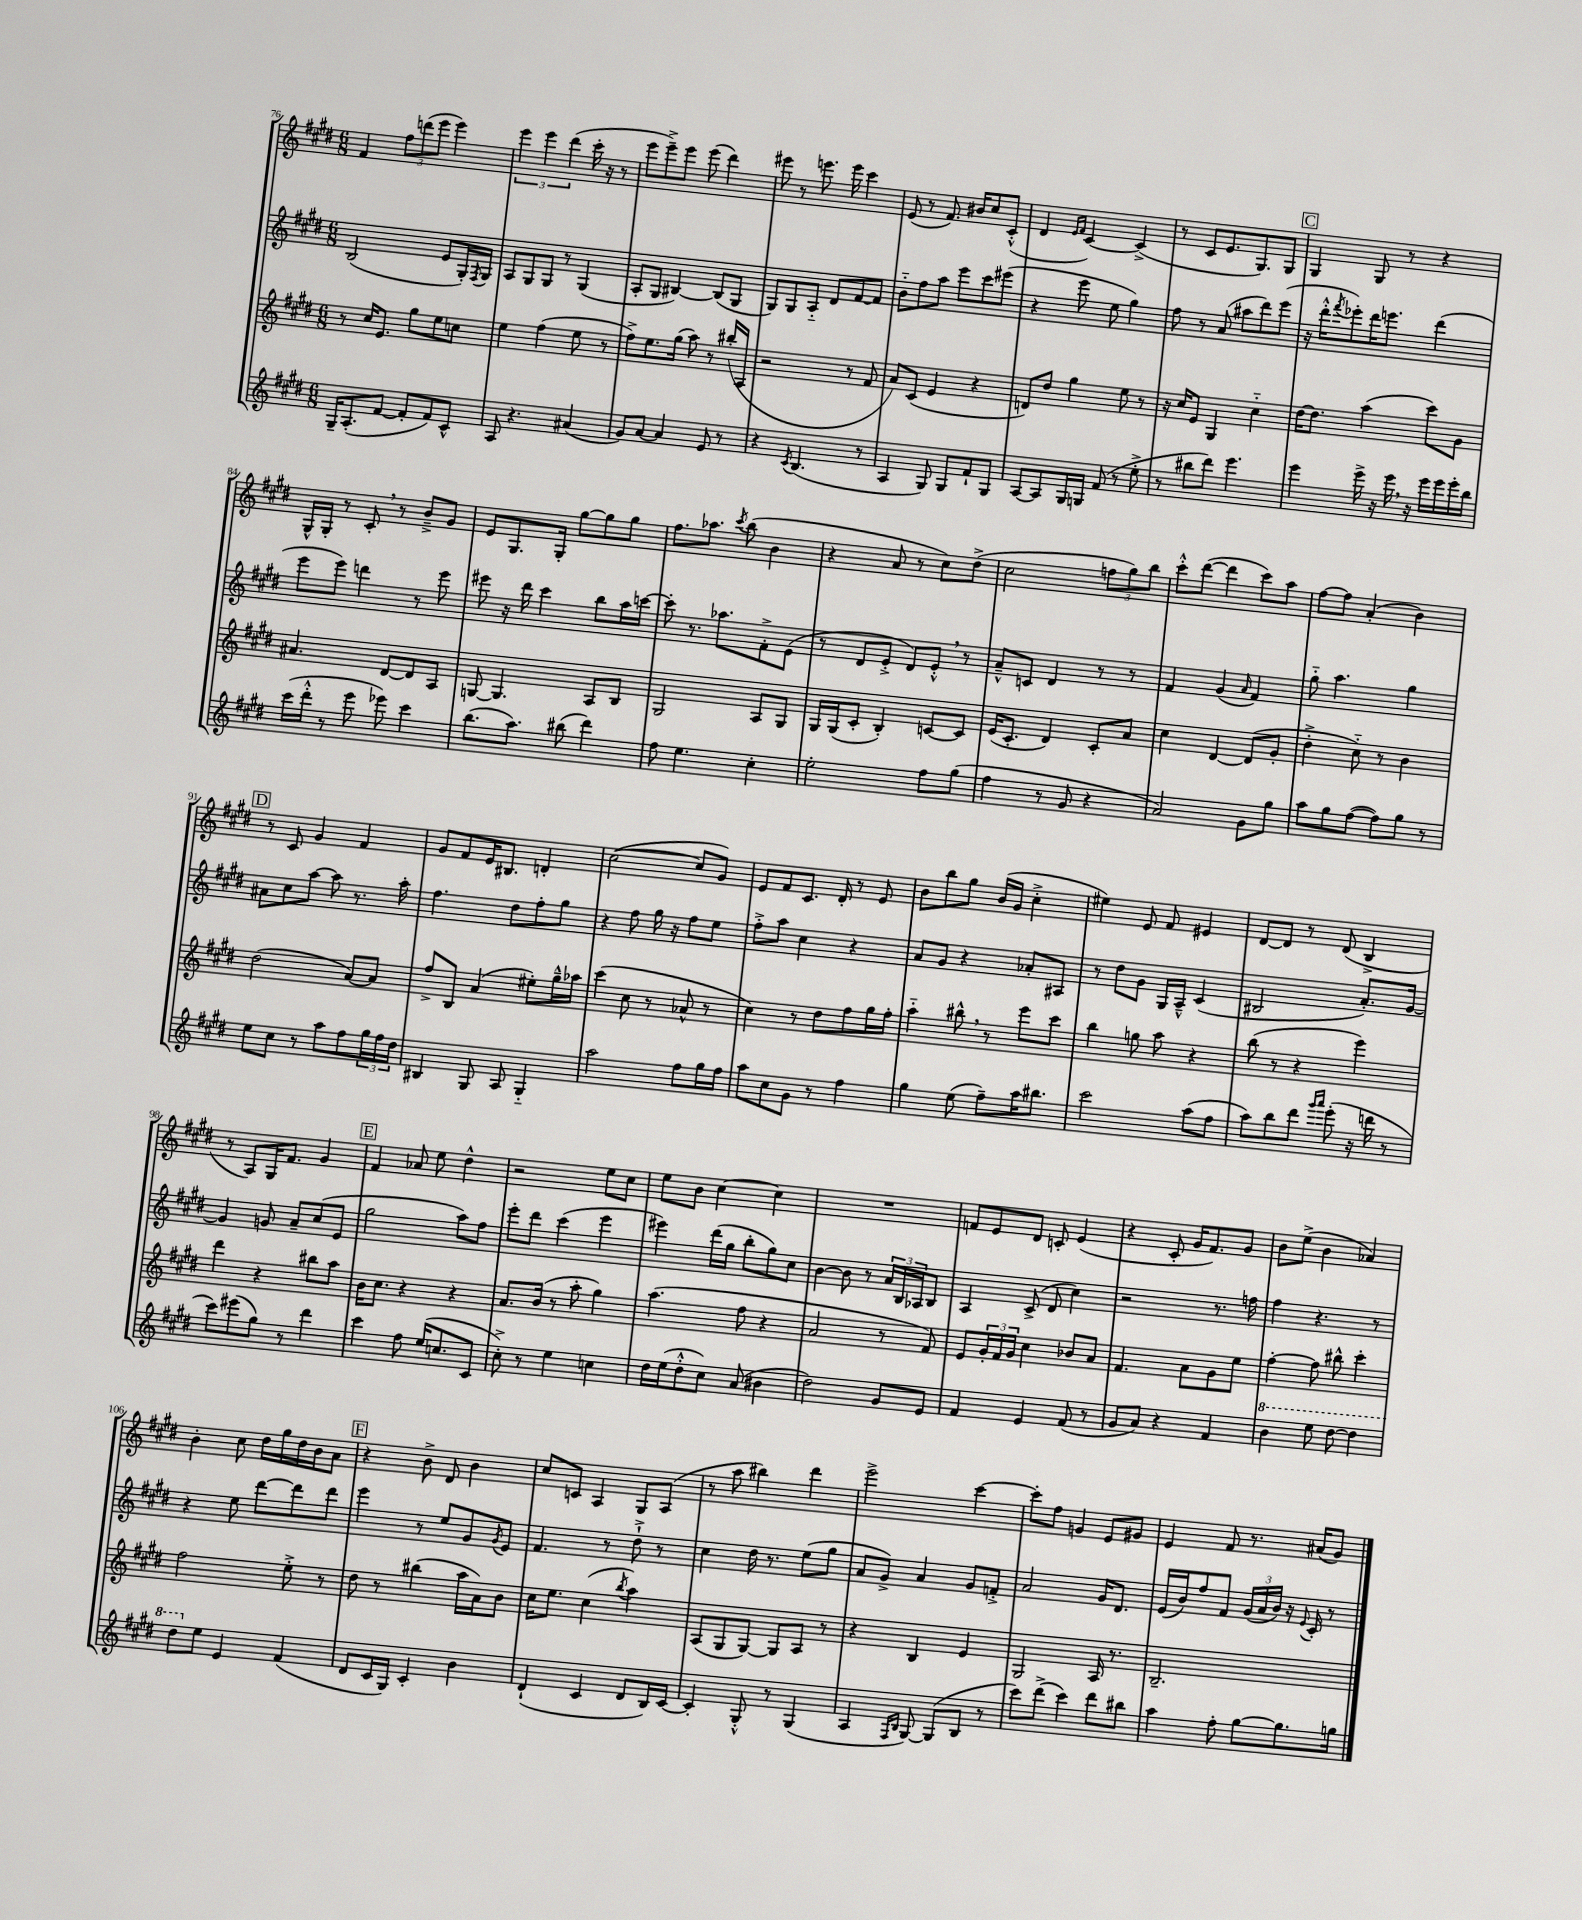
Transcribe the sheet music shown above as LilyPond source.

<<
\new StaffGroup <<
\new Staff = "s0" {
    \clef treble \key e \major \numericTimeSignature \time 6/8
    fis'4 \tuplet 3/2 { fis''8 d'''8( e'''8 } e'''4) |
    \tuplet 3/2 { e'''4 e'''4 dis'''4( } cis'''16-. r16 r8 |
    e'''8 e'''8--->) e'''8 e'''8( dis'''4) |
    eis'''8 r8 e'''8. e'''16 cis'''4 |
    e'8( r8 fis'8.) bis'16 cis''8 cis'8-.-^( |
    dis'4 \grace { e'16 fis'16 } cis'4~) cis'4->( |
    r8 cis'8 e'8. gis8.) gis8 |
    \mark \markup { \box "C" } gis4 gis8 r8 r4 |
    gis16-^ gis16-. r8 cis'8-. \breathe r8 b'8---> gis'8 |
    e'8 gis8. gis16-. gis''8~ gis''8 gis''8 |
    fis''8. aes''8. \acciaccatura { cis'''8 } b''8( b'4 |
    r4 a'8 r8 cis''8) dis''8->( |
    cis''2 \tuplet 3/2 { f''8 gis''8) b''8 } |
    cis'''8-.-^ dis'''8~( dis'''4 cis'''8) a''8 |
    fis''8~ fis''8 a'4-.( b'4) |
    \mark \markup { \box "D" } r8 cis'8 gis'4 fis'4 |
    gis'8 fis'8 e'16 bis8. d'4-. |
    cis''2~( cis''8 gis'8) |
    e'8 fis'8 cis'8. dis'16-. r8 e'8 |
    b'8 b''8 gis''8 b'16( gis'16 cis''4-.-> |
    eis''4) e'8 fis'8 eis'4 |
    dis'8~ dis'8 r8 dis'8( b4-> |
    r8 a8) gis16 fis'8. gis'4 |
    \mark \markup { \box "E" } fis'4 aes'8 e''8 dis''4-^ |
    r2 e''8 cis''8 |
    e''8 b'8 cis''4~ cis''4 |
    R2. |
    f'8 e'8 dis'8 c'8-. e'4( |
    r4 cis'8-. gis'16 fis'8.) gis'8 |
    b'8 e''8->( b'4 aes'4) |
    b'4-. cis''8 dis''16 gis''16 dis''16 b'16 a'8 |
    \mark \markup { \box "F" } r4 b'8-> dis'8 b'4 |
    cis''8 c'8 a4 gis8 a8( |
    r8 a''8 bis''4) dis'''4 |
    e'''2-> cis'''4~ |
    cis'''8-. fis''8 g'4 e'8 gis'8 |
    e'4 fis'8 r8. ais'16( gis'8) \bar "|." |
}
\new Staff = "s1" {
    \clef treble \key e \major \numericTimeSignature \time 6/8
    b2( e'8 gis16-.) \acciaccatura { fis8 } gis16 |
    a8 gis8 gis8 r8 gis4( |
    a8-. gis8 bis4~) bis8( gis8 |
    gis8) gis8 a8-_ dis'8 fis'8~ fis'8 |
    b'8-_ fis''8 a''8 e'''8 cis'''8 eis'''8( |
    r4 e'''8 e''8 gis''4) |
    fis''8 r8 a'8( ais''8 dis'''8) e'''8( |
    \mark \markup { \box "C" } r16 dis'''16-.-^ \acciaccatura { fis'''8 } ees'''8-.) dis'''16 e'''8. dis'''4( |
    e'''8 e'''8) d'''4 r8 e'''8 |
    eis'''8 r16 dis'''16 cis'''4 b''8 a''16 c'''16~ |
    c'''8-. r8. aes''8. fis'8-.-> e'8( |
    r8 dis'8 e'8-.-> dis'8) e'8-.-^ \breathe r8 |
    a'8---^ c'8 dis'4 r8 r8 |
    fis'4 gis'4( \grace { a'16 } fis'4) |
    gis''8-_ a''4. gis''4 |
    \mark \markup { \box "D" } ais'8 cis''8 a''8~ a''8 r8. a''16-. |
    fis''4. dis''8 fis''8-. gis''8 |
    r4 fis''8 gis''16 r16 fis''8 e''8 |
    fis''8-.-> a''8 cis''4 r4 |
    a'8 gis'8 r4 aes'8-. ais8 |
    r8 dis''8 gis'8 gis16 a16---^ cis'4( |
    bis2 a'8.-.) gis'16~ |
    gis'4 g'8 a'8-- cis''8( e'8 |
    \mark \markup { \box "E" } gis''2 a''8) fis''8 |
    e'''8-. dis'''8 cis'''4( e'''4 |
    eis'''4) dis'''16( gis''16 b''8-. gis''8) cis''8 |
    b'4~ b'8 r8 \tuplet 3/2 { a'16 b16 aes16 } b8 |
    a4 cis'8->( dis'8 cis''4) |
    r2 r8. f''16 |
    fis''4 r4. r8 |
    r4 e''8 dis'''8~ dis'''8 dis'''8 |
    \mark \markup { \box "F" } e'''4 r8 e''8 gis'8 \acciaccatura { gis'8 } e'8 |
    fis'4. r8 dis''8-!-> r8 |
    cis''4 dis''16 r8. e''8( gis''8 |
    a'8 gis'8->) a'4 gis'8 f'8-.-> |
    a'2 gis'16 dis'8. |
    e'16( b'16) fis''8 fis'8 \tuplet 3/2 { gis'16( a'16 b'16) } r16 \appoggiatura { e'8 } cis'16-. r8 \bar "|." |
}
\new Staff = "s2" {
    \clef treble \key e \major \numericTimeSignature \time 6/8
    r8 cis''16 e'8. gis''8 e''8 c''8 |
    e''4 fis''4( e''8 r8 |
    fis''8->) e''8. gis''16( a''8) r8 bis''16-.( a16 |
    r2 r8 fis'8 |
    a'8) cis'8( e'4 r4 |
    d'8) dis''8 gis''4 e''8 r8 |
    r16 cis''16 e'8 gis4 cis''4-_ |
    \mark \markup { \box "C" } dis''16~ dis''8. a''4( cis'''8) gis'8 |
    ais'4. dis'8~ dis'8 a8 |
    g8~ g4. a8 b8 |
    gis2 a8 gis8 |
    gis16 gis16( cis'8-. b4-.) c'8~ c'8 |
    e'16( cis'8.-. dis'4) cis'8-. a'8 |
    cis''4 dis'4~ dis'8( gis'8-. |
    dis''4-.-> cis''8-_) r8 b'4 |
    \mark \markup { \box "D" } dis''2( a'8~) a'8 |
    fis''8-> b8 a'4( eis''8-.) gis''16---^ aes''16 |
    cis'''4( cis''8 r8 aes'8-^ r8 |
    cis''4) r8 dis''8 fis''8 gis''16 fis''16-. |
    a''4-_ bis''8-^ \breathe r8 e'''8 cis'''8 |
    b''4 g''8 a''8 r4 |
    b''8( r8 r4 e'''4) |
    dis'''4 r4 bis''8 a''8 |
    \mark \markup { \box "E" } b'16 cis''8. r4 r4 |
    a'8. b'16( r8 a''8-. gis''4) |
    a''4.( fis''8 r4 |
    a'2 r8 fis'8) |
    e'8 \tuplet 3/2 { gis'16-. fis'16 gis'16 } cis''4 bes'8 a'8 |
    fis'4. a'8 gis'8 e''8 |
    fis''4~-. fis''8 bis''8-^ cis'''4-. |
    fis''2 e''8-.-> r8 |
    \mark \markup { \box "F" } dis''8 r8 bis''4( a''16 a'16) b'8 |
    cis''16 e''8. cis''4( \acciaccatura { b''8 } a''4) |
    a8( gis8 gis8~) gis8 a8 r8 |
    r4 b4 e'4 |
    gis2 a16 r8. |
    b2.-- \bar "|." |
}
\new Staff = "s3" {
    \clef treble \key e \major \numericTimeSignature \time 6/8
    gis16-- a8.-.( fis'8~ fis'8-. fis'8) cis'8-^ |
    a8 r4. ais'4( |
    gis'8) a'8~ a'4 e'8 r8 |
    r4 \acciaccatura { cis'8 } b4.( r8 |
    a4 gis8) gis8 fis'8-! gis8 |
    a8~ a8 gis16 g16 fis'8( r8 e''8-.-> |
    r8 bis''8 dis'''8) e'''4. |
    \mark \markup { \box "C" } e'''4 e'''16-> r16 e'''16 \breathe r16 e'''16 e'''16 e'''16-. b''16 |
    cis'''16( dis'''16-.-^ r8 e'''8 ees'''8) cis'''4 |
    b''8.( a''8.) bis''8( dis'''4) |
    fis''8 e''4. cis''4-. |
    e''2-. fis''8 gis''8( |
    fis''4 r8 gis'8 r4 |
    a'2) gis'8 gis''8 |
    a''8 gis''8 fis''8~( fis''8) gis''8 r8 |
    \mark \markup { \box "D" } e''8 cis''8 r8 a''8 fis''8 \tuplet 3/2 { gis''16 fis''16 dis''16 } |
    bis4 gis8 a8 gis4-_ |
    a''2 fis''8 gis''16 fis''16 |
    a''8 cis''8 gis'8 r8 fis''4 |
    gis''4 e''8( fis''8--) a''16 bis''8. |
    cis'''2 a''8( fis''8 |
    a''8) b''8 dis'''8 \grace { gis'''16 a'''16 } e'''8-.( r16 d'''16 r8 |
    cis'''8) eis'''8( gis''8) r8 dis'''4 |
    \mark \markup { \box "E" } cis'''4 fis''8 e''16( c''8. cis'8 |
    cis''8-.->) r8 e''4 c''4 |
    dis''16 e''16( dis''8-.-^ cis''8) a'8( bis'4 |
    dis''2) gis'8 e'8 |
    fis'4 e'4 fis'8( r8 |
    gis'8 a'8) r4 fis'4 |
    \ottava #1 b''4 e'''8 dis'''8~ dis'''4 |
    dis'''8 \ottava #0 e''8 e'4 fis'4( |
    \mark \markup { \box "F" } dis'8 cis'16 gis16) cis'4-. b'4 |
    dis'4-!( cis'4 dis'8 b16) cis'16~ |
    cis'4-. gis8-.-^ r8 gis4( |
    a4 \grace { fis16 b16 } gis8~) gis8( b8 r8 |
    cis'''8) dis'''8->( cis'''4) dis'''8 bis''8 |
    a''4 fis''8-. gis''8~ gis''8. g''16 \bar "|." |
}
>>
>>
\layout { \context { \Score currentBarNumber = #76 } }
